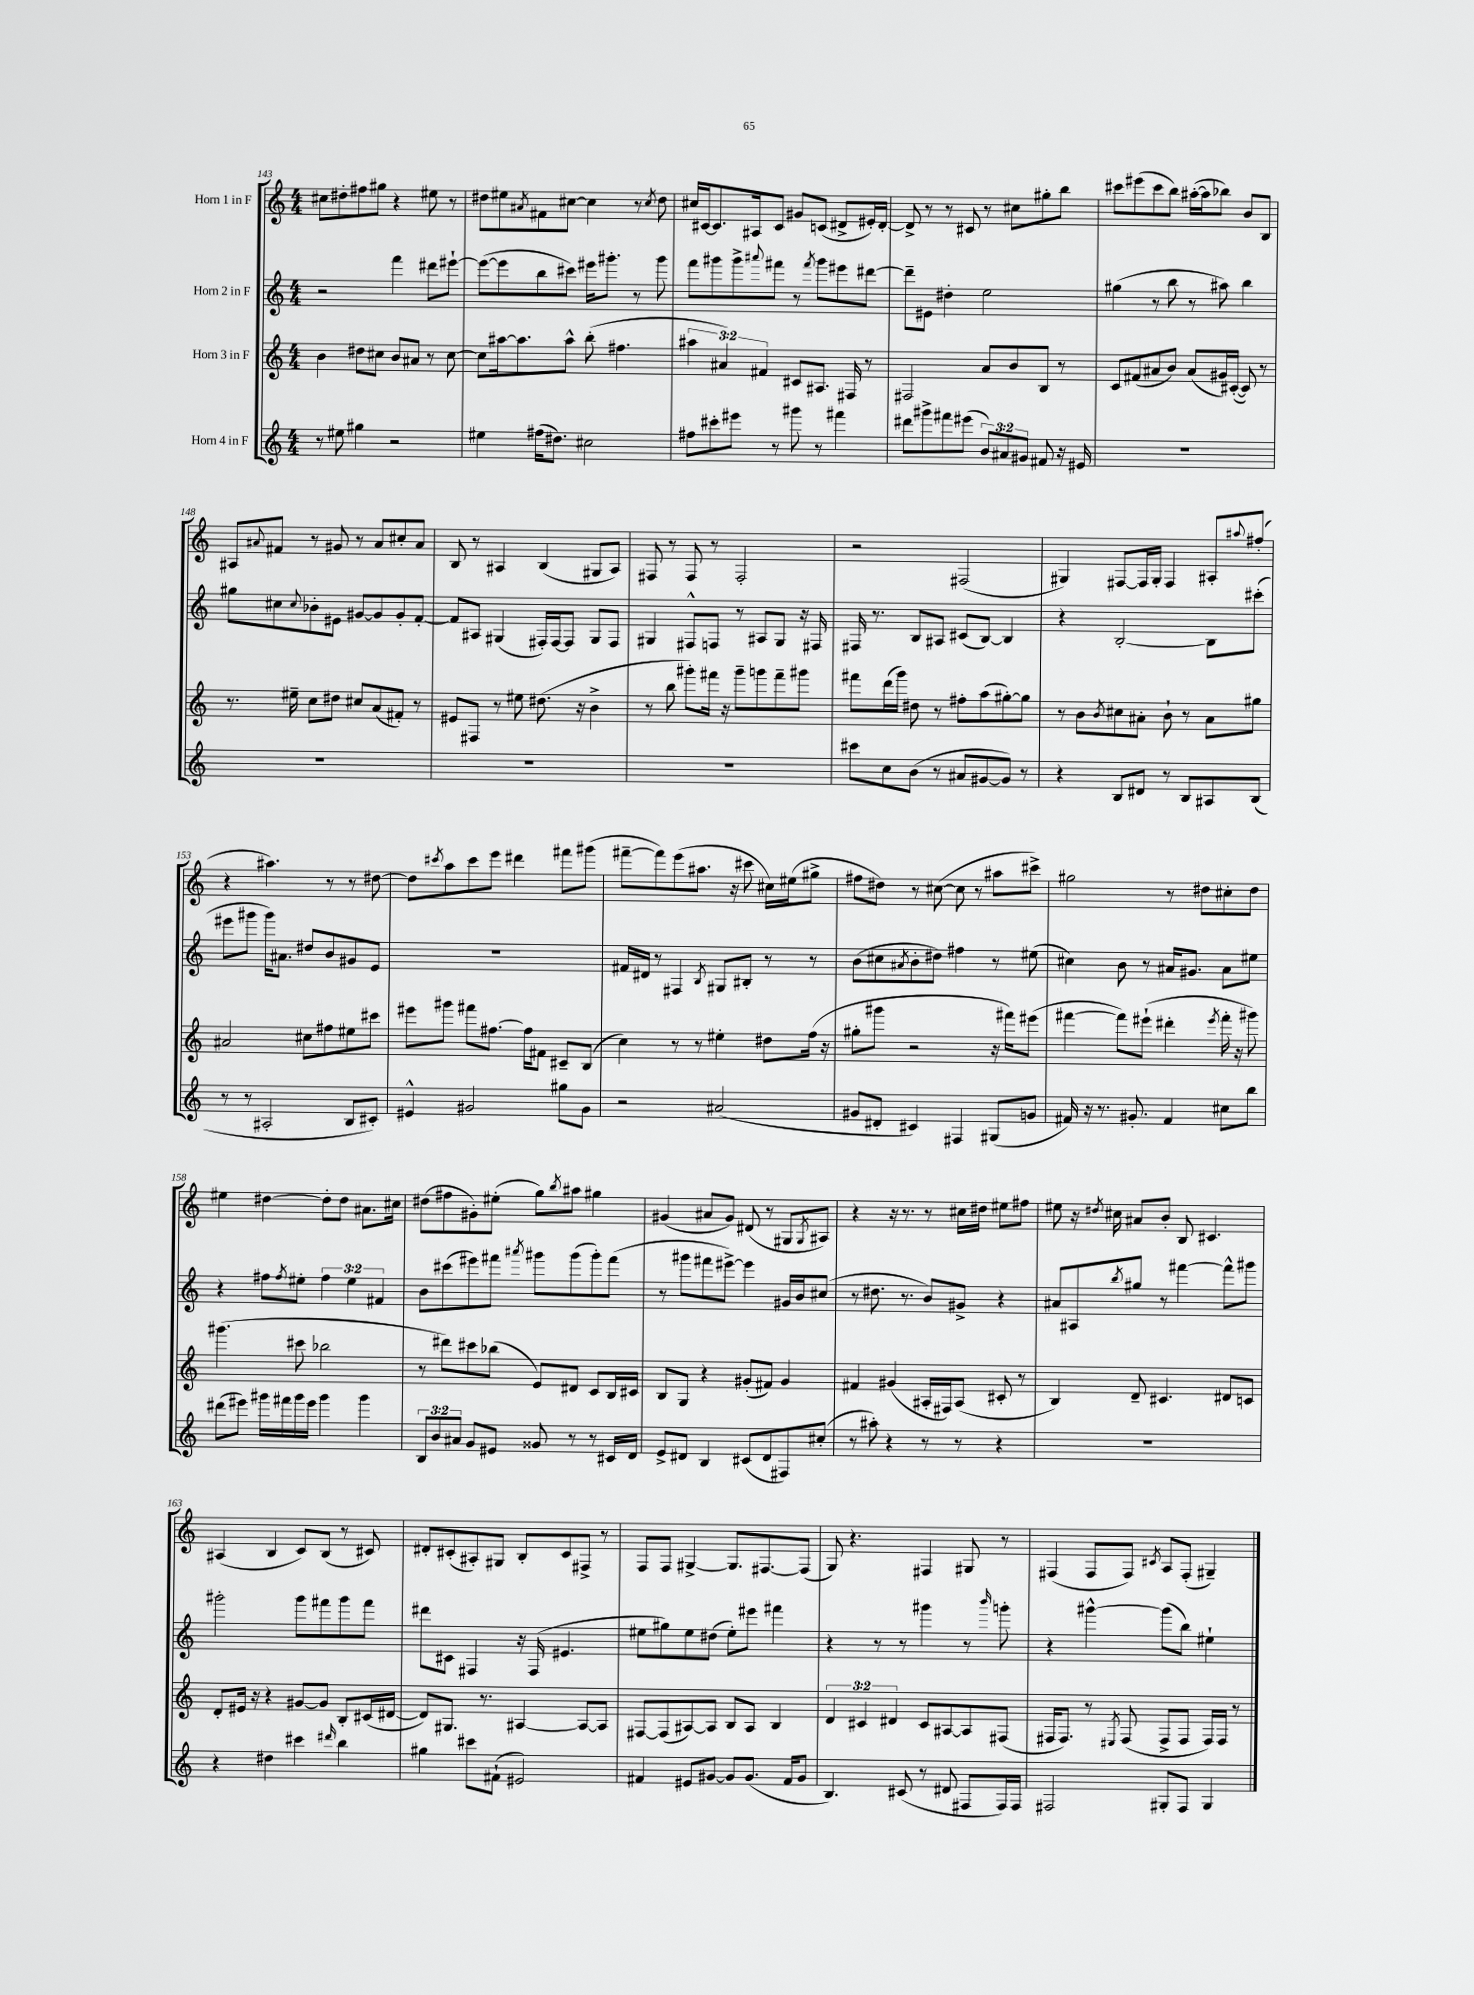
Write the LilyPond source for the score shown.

<<
\new StaffGroup <<
\new Staff = "s0" \with { instrumentName = "Horn 1 in F" } {
    \clef treble \key c \major \numericTimeSignature \time 4/4
    cis''8 dis''8-. fis''8 gis''8 r4 eis''8 r8 |
    dis''8 eis''8 \acciaccatura { ais'8 } fis'8 cis''8~ cis''4 r8 \acciaccatura { cis''8 } dis''8 |
    cis''16 cis'16~ cis'8. ais16 cis'8 gis'8 c'8( dis'8-> eis'16-.) dis'16~-. |
    dis'8-> r8 r8 cis'8 r8 cis''8 gis''8-. b''8 |
    cis'''8 eis'''8( cis'''8 b''8) ais''16~-.( ais''16 bes''8) b'8 b8 |
    ais8 \appoggiatura { ais'8 } fis'8 r8 gis'8 r8 ais'8 cis''8-. ais'8 |
    b8 r8 ais4 b4( gis8 ais8) |
    fis8 r8 fis8 r8 fis2-. |
    r2 fis2( |
    gis4) fis8~ fis16 gis16-. fis4 ais8-. \appoggiatura { ais''8 } fis''8-.( |
    r4 ais''4.) r8 r8 dis''8~ |
    dis''8 \acciaccatura { cis'''8 } a''8 cis'''8 e'''8 dis'''4 fis'''8 gis'''8( |
    fis'''8~-- fis'''8) e'''8( ais''8. r16 cis'''8 cis''16) eis''16( gis''8-> |
    fis''8 dis''8) r8 cis''8~( cis''8 r8 ais''8 cis'''8->) |
    gis''2 r8 dis''8 cis''8-. dis''8 |
    eis''4 dis''4~ dis''8-. dis''8 ais'8. cis''16 |
    dis''8( fis''8 gis'8-.) eis''8-.( g''8) \acciaccatura { b''8 } ais''8 gis''4 |
    gis'4( ais'8 gis'8) dis'8( r8 gis8 \acciaccatura { gis8 } ais8) |
    r4 r16 r8. r8 cis''16 dis''16 eis''8 fis''8 |
    eis''8 r16 \acciaccatura { dis''8 } cis''16 ais'8 b'8-. b8 cis'4. |
    ais4( b4 c'8) b8( r8 cis'8) |
    dis'8-. cis'8-.( ais8-.) gis8 b8-. cis'8 fis8-> r8 |
    f8 f8 gis4~-> gis8. fis8.~ fis8( |
    g8) r4. fis4 gis8 r8 |
    fis4( fis8 fis8) \acciaccatura { cis'8 } a8 fis8-.( gis4--) \bar "|." |
}
\new Staff = "s1" \with { instrumentName = "Horn 2 in F" } {
    \clef treble \key c \major \numericTimeSignature \time 4/4 \override Staff.TupletNumber.text = #tuplet-number::calc-fraction-text
    r2 f'''4 dis'''8 eis'''8~-! |
    eis'''8~( eis'''8 b''8 cis'''8) eis'''16 gis'''8.-. r8 gis'''8 |
    f'''8 gis'''8 gis'''8-> \appoggiatura { ais'''8 } fis'''8 r8 \acciaccatura { fis'''8 } gis'''8 eis'''8 dis'''8~ |
    dis'''8-- eis'8 dis''4-. e''2 |
    gis''4( r8 b''8 r8 ais''8) b''4 |
    gis''8 cis''8 \appoggiatura { cis''8 } bes'8-. eis'8 gis'8~ gis'8 gis'8-. f'8~-. |
    f'8 ais8 gis4( fis16-.) fis16~ fis8 gis8 fis8 |
    gis4 fis8-^ f8 r8 ais8 gis8 r16 fis16 |
    fis16 r8. b8 ais8 cis'8( b8~) b4 |
    r4 b2~-. b8 cis'''8-.( |
    eis'''8 gis'''8 gis'''16) ais'8. dis''8 b'8 gis'8 e'8 |
    R1 |
    fis'16 dis'16 r8 fis4 \acciaccatura { b8 } gis8 bis8-. r8 r8 |
    b'8( cis''8 \acciaccatura { ais'8 } b'8-. dis''8) fis''4 r8 eis''8( |
    cis''4) b'8 r8 ais'16 gis'8. ais'8 eis''8 |
    r4 fis''8 \acciaccatura { fis''8 } eis''8-. \tuplet 3/2 { fis''4 eis''4 fis'4 } |
    b'8 cis'''8( eis'''8) fis'''8 \acciaccatura { ais'''8 } gis'''8 gis'''8( gis'''8-.) fis'''8( |
    r8 gis'''8 fis'''8 eis'''8~->) eis'''4 gis'16 b'16 cis''8( |
    r8 dis''8. r8. b'8) gis'8-> r4 |
    ais'8 ais8 \acciaccatura { b''8 } gis''8 r8 fis'''4~ fis'''8-^ gis'''8 |
    gis'''2-. gis'''8 fis'''8 gis'''8 fis'''8 |
    dis'''8 cis'8 fis4 r16 fis16( eis'4. |
    eis''8 gis''8) eis''8 dis''8( eis''8-.) eis'''8 fis'''4 |
    r4 r8 r8 gis'''4 r8 \grace { b'''16 } g'''8-. |
    r4 gis'''4~-^ gis'''8( b''8) eis''4-! \bar "|." |
}
\new Staff = "s2" \with { instrumentName = "Horn 3 in F" } {
    \clef treble \key c \major \numericTimeSignature \time 4/4 \override Staff.TupletNumber.text = #tuplet-number::calc-fraction-text
    b'4 dis''8 cis''8 b'8 ais'8 r8 cis''8~ |
    cis''8 ais''16~ ais''8. ais''8-^ b''8-.( fis''4. |
    \tuplet 3/2 { ais''4 ais'4) fis'4 } cis'8 ais8. fis16 r8 |
    fis2 a'8 b'8 b8 r8 |
    c'8 fis'8( ais'8 b'8) ais'8( gis'16) cis'16~-.( cis'8) r8 |
    r8. eis''16-- c''8 dis''8 cis''8 a'8( fis'8-.) r8 |
    eis'8 fis8 r8 eis''8 dis''8.( r16 b'4-> |
    r8 b''8 gis'''8-.) fis'''16 r16 gis'''8-- g'''8 fis'''8-- gis'''8 |
    fis'''8 d'''16( g'''16) dis''8 r8 fis''8-. a''8( gis''8~-.) gis''8 |
    r8 b'8 \acciaccatura { b'8 } cis''8 ais'8-. b'8-! r8 ais'8 gis''8 |
    ais'2 cis''8 fis''8 eis''8 cis'''8 |
    eis'''8 gis'''8 fis'''8 fis''8.~ fis''16 fis'8 cis'8-- b8( |
    c''4) r8 r8 eis''4-. dis''8 f''16( r16 |
    gis''8-. gis'''8 r2 r16 fis'''16) eis'''8( |
    fis'''4~ fis'''8) eis'''8-!( dis'''4-. \acciaccatura { eis'''8 } fis'''16-. r16 gis'''8) |
    gis'''4.( cis'''8 bes''2 |
    r8 dis'''8) cis'''8 bes''8( e'8) dis'8 c'8 b16 cis'16 |
    b8 g8 r4 gis'8-.( fis'8) gis'4 |
    fis'4 gis'4( ais16-. fis16) ais8( cis'8-. r8 |
    b4) d'8-- cis'4. dis'8 c'8 |
    d'8-. eis'16 r16 r4 gis'8~ gis'8 b8-. cis'16( dis'16~ |
    dis'8) gis8. r8. ais4~ ais8~ ais8 |
    fis8~ fis8( ais8~) ais8 b8 ais8 b4 |
    \tuplet 3/2 { d'4 cis'4 dis'4 } cis'8 ais8~ ais8 fis8( |
    fis16 fis8.) r8 \acciaccatura { eis8 } fis8( fis8-> fis8 fis16) fis16 r8 \bar "|." |
}
\new Staff = "s3" \with { instrumentName = "Horn 4 in F" } {
    \clef treble \key c \major \numericTimeSignature \time 4/4 \override Staff.TupletNumber.text = #tuplet-number::calc-fraction-text
    r8 eis''8 gis''4 r2 |
    eis''4 fis''16( dis''8.) cis''2 |
    fis''8 cis'''8-. eis'''8 r8 gis'''8 r8 fis'''4 |
    dis'''8 gis'''8-> fis'''8 eis'''8( \tuplet 3/2 { b'8) ais'8 gis'8 } fis'8 r16 eis'16 |
    R1 |
    R1 |
    R1 |
    R1 |
    cis'''8 c''8 b'8( r8 ais'8 gis'8~ gis'8) r8 |
    r4 b8 dis'8 r8 b8 ais8 b8( |
    r8 r8 ais2-. b8 cis'8-.) |
    eis'4-^ gis'2 gis''8 gis'8 |
    r2 ais'2( |
    gis'8 dis'8-. cis'4) fis4 gis8( g'8 |
    fis'16) r16 r8. gis'8.-. fis'4 cis''8 b''8 |
    dis'''8( eis'''8) gis'''16 fis'''16 gis'''16 eis'''16 gis'''4 gis'''4 |
    \tuplet 3/2 { b8 b'8 ais'8 } g'8 eis'8 gisis'8 r8 r8 cis'16 d'16 |
    e'8-> dis'8 b4 cis'8( dis'8 fis8) cis''8-.( |
    r8 ais''8-.) r4 r8 r8 r4 |
    R1 |
    r4 dis''4 cis'''4 \grace { dis'''16 } b''4 |
    gis''4 cis'''8 fis'8-!( eis'2) |
    fis'4 eis'8 gis'8~ gis'8 gis'8.( fis'16 gis'8 |
    b4.) cis'8( r8 dis'8 fis8 fis16) fis16 |
    fis2 gis8-. fis8 gis4 \bar "|." |
}
>>
>>
\layout { \context { \Score currentBarNumber = #143 } }
